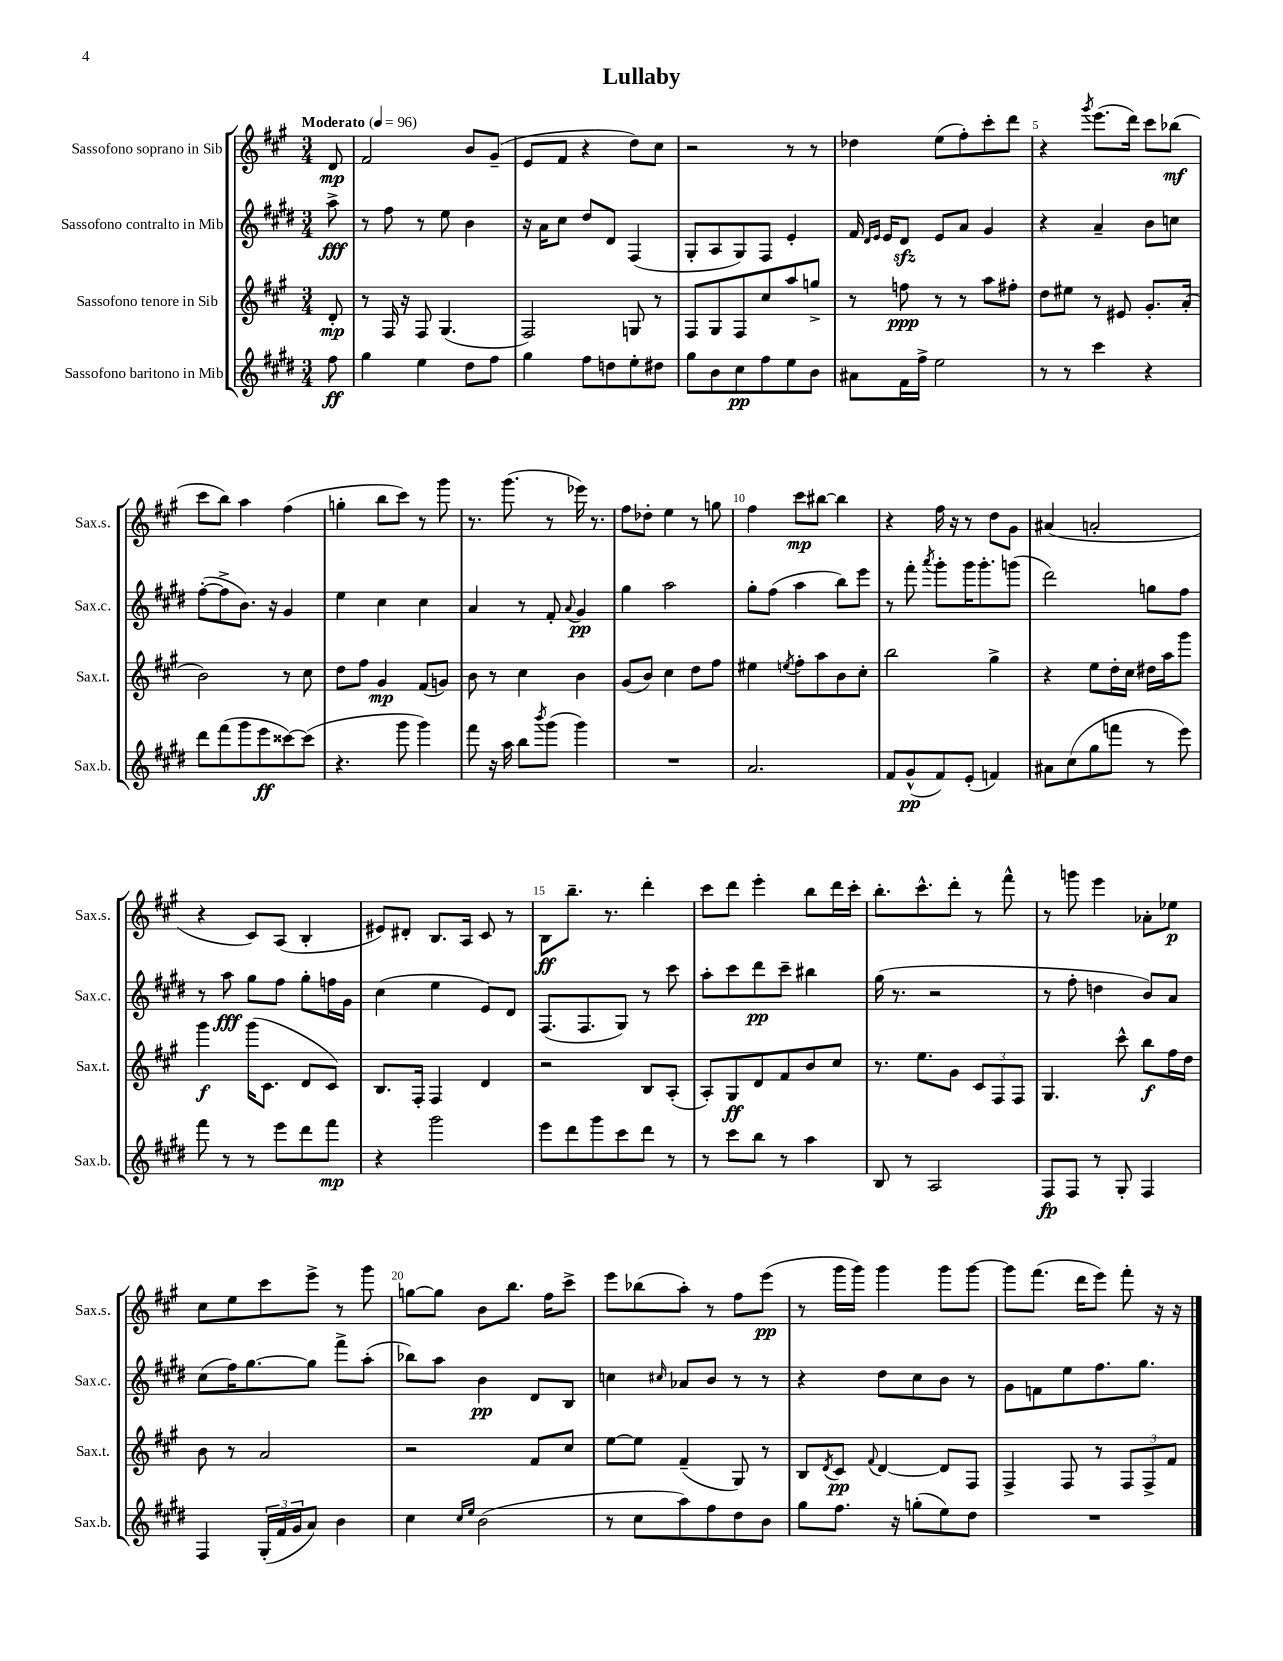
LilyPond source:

\header { title = "Lullaby" }
<<
\new StaffGroup <<
\new Staff = "s0" \with { instrumentName = "Sassofono soprano in Sib" shortInstrumentName = "Sax.s." } {
    \clef treble \key a \major \numericTimeSignature \time 3/4 \partial 8 \tempo "Moderato" 4 = 96
    d'8\mp |
    fis'2 b'8 gis'8--( |
    e'8 fis'8 r4 d''8) cis''8 |
    r2 r8 r8 |
    des''4 e''8( fis''8-.) cis'''8-. d'''8 |
    r4 \acciaccatura { gis'''8 } e'''8.( d'''16) cis'''8 bes''8\mf( |
    cis'''8 b''8) a''4 fis''4( |
    g''4-. b''8 cis'''8) r8 gis'''8 |
    r8. gis'''8.( r8 ees'''16) r8. |
    fis''8 des''8-. e''4 r8 g''8 |
    fis''4 cis'''8\mp bis''8~ bis''4 |
    r4 fis''16 r16 r8 d''8 gis'8 |
    ais'4( a'2-. |
    r4 cis'8) a8( b4-. |
    eis'8) dis'8-. b8. a16 cis'8 r8 |
    b8\ff b''8.-- r8. d'''4-. |
    cis'''8 d'''8 e'''4-. b''8 d'''16 cis'''16-. |
    b''8.-. cis'''8.-^ d'''8-. r8 fis'''8-^ |
    r8 g'''8 e'''4 aes'8-. ees''8\p |
    cis''8 e''8 cis'''8 e'''8-> r8 gis'''8 |
    g''8~ g''8 b'8 b''8. fis''16 cis'''8-> |
    e'''8 bes''8( a''8-.) r8 fis''8 e'''8\pp( |
    r8 gis'''16 gis'''16) gis'''4 gis'''8 gis'''8~ |
    gis'''8 fis'''8.( d'''16 e'''8) fis'''8-. r16 r16 \bar "|." |
}
\new Staff = "s1" \with { instrumentName = "Sassofono contralto in Mib" shortInstrumentName = "Sax.c." } {
    \clef treble \key e \major \numericTimeSignature \time 3/4 \partial 8
    a''8->\fff |
    r8 fis''8 r8 e''8 b'4 |
    r16 a'16 cis''8 dis''8 dis'8 fis4( |
    gis8-. a8 gis8) fis8 e'4-. |
    fis'16 \grace { dis'16 e'16 } e'16 dis'8\sfz e'8 a'8 gis'4 |
    r4 a'4-- b'8 c''8 |
    fis''8~-.( fis''8-> b'8.) r16 gis'4 |
    e''4 cis''4 cis''4 |
    a'4 r8 fis'8-. \appoggiatura { a'8 } gis'4\pp |
    gis''4 a''2 |
    gis''8-. fis''8( a''4 b''8) e'''8 |
    r8 fis'''8-. \acciaccatura { a'''8 } gis'''8-. gis'''16 gis'''8.-. g'''8( |
    dis'''2) g''8 fis''8 |
    r8 a''8\fff gis''8 fis''8 gis''8-. f''16 gis'16 |
    cis''4( e''4 e'8) dis'8 |
    fis8.( fis8. gis8) r8 cis'''8 |
    a''8-. cis'''8 dis'''8\pp cis'''8-- bis''4 |
    gis''16( r8. r2 |
    r8 fis''8-. d''4 b'8) a'8 |
    cis''8( fis''16) gis''8.~ gis''8 fis'''8-> a''8-.( |
    bes''8) a''8 b'4\pp dis'8 b8 |
    c''4 \grace { cis''16 } aes'8 b'8 r8 r8 |
    r4 dis''8 cis''8 b'8 r8 |
    gis'8 f'8 e''8 fis''8. gis''8. \bar "|." |
}
\new Staff = "s2" \with { instrumentName = "Sassofono tenore in Sib" shortInstrumentName = "Sax.t." } {
    \clef treble \key a \major \numericTimeSignature \time 3/4 \partial 8
    d'8-.\mp |
    r8 fis16 r16 fis8 gis4.( |
    fis2) g8 r8 |
    fis8 gis8 fis8 cis''8 a''8 g''8-> |
    r8 f''8\ppp r8 r8 a''8 fis''8-. |
    d''8 eis''8 r8 eis'8 gis'8.-. a'16-.( |
    b'2) r8 cis''8 |
    d''8 fis''8 gis'4\mp fis'8( g'8) |
    b'8 r8 cis''4 b'4 |
    gis'8( b'8) cis''4 d''8 fis''8 |
    eis''4 \acciaccatura { e''8 } fis''8-. a''8 b'8 cis''8-. |
    b''2 gis''4-> |
    r4 e''8 d''16-. cis''16 dis''16 a''16 gis'''8 |
    gis'''4\f gis'''16( cis'8. d'8 cis'8) |
    b8. fis16-. fis4 d'4 |
    r2 b8 a8-.( |
    a8-.) gis8\ff d'8 fis'8 b'8 cis''8 |
    r8. e''8. gis'8 \tuplet 3/2 { cis'8 fis8 fis8 } |
    gis4. cis'''8-^ b''8\f fis''16 d''16 |
    b'8 r8 a'2 |
    r2 fis'8 cis''8 |
    e''8~ e''8 fis'4--( gis8) r8 |
    b8 \acciaccatura { d'8 } cis'8\pp \appoggiatura { fis'8 } d'4~ d'8 fis8 |
    fis4-> fis8 r8 \tuplet 3/2 { fis8 fis8-> fis'8 } \bar "|." |
}
\new Staff = "s3" \with { instrumentName = "Sassofono baritono in Mib" shortInstrumentName = "Sax.b." } {
    \clef treble \key e \major \numericTimeSignature \time 3/4 \partial 8
    fis''8\ff |
    gis''4 e''4 dis''8 fis''8 |
    gis''4 fis''8 d''8 e''8-. dis''8 |
    gis''8 b'8 cis''8\pp fis''8 e''8 b'8 |
    ais'8 fis'16 fis''16-> e''2 |
    r8 r8 cis'''4 r4 |
    dis'''8 fis'''8( gis'''8 e'''8\ff cisis'''8~) cisis'''8( |
    r4. gis'''8 gis'''4) |
    fis'''8 r16 a''16 b''8 \acciaccatura { b'''8 } gis'''8( gis'''4) |
    R2. |
    a'2. |
    fis'8 gis'8-^\pp( fis'8) e'8-.( f'4) |
    ais'8 cis''8( gis''8 f'''8 r8 e'''8) |
    fis'''8 r8 r8 e'''8 dis'''8 fis'''8\mp |
    r4 gis'''2 |
    e'''8 dis'''8 gis'''8 cis'''8 dis'''8 r8 |
    r8 cis'''8 b''8 r8 a''4 |
    b8 r8 a2 |
    fis8\fp fis8 r8 gis8-. fis4 |
    fis4 \tuplet 3/2 { gis16-.( fis'16 gis'16 } a'8) b'4 |
    cis''4 \grace { cis''16 e''16 } b'2( |
    r8 cis''8 a''8) fis''8 dis''8 b'8 |
    gis''8 fis''8. r16 g''8-.( e''8) dis''8 |
    R2. \bar "|." |
}
>>
>>
\layout { \context { \Score \override BarNumber.break-visibility = ##(#f #t #t) barNumberVisibility = #(every-nth-bar-number-visible 5) } }
